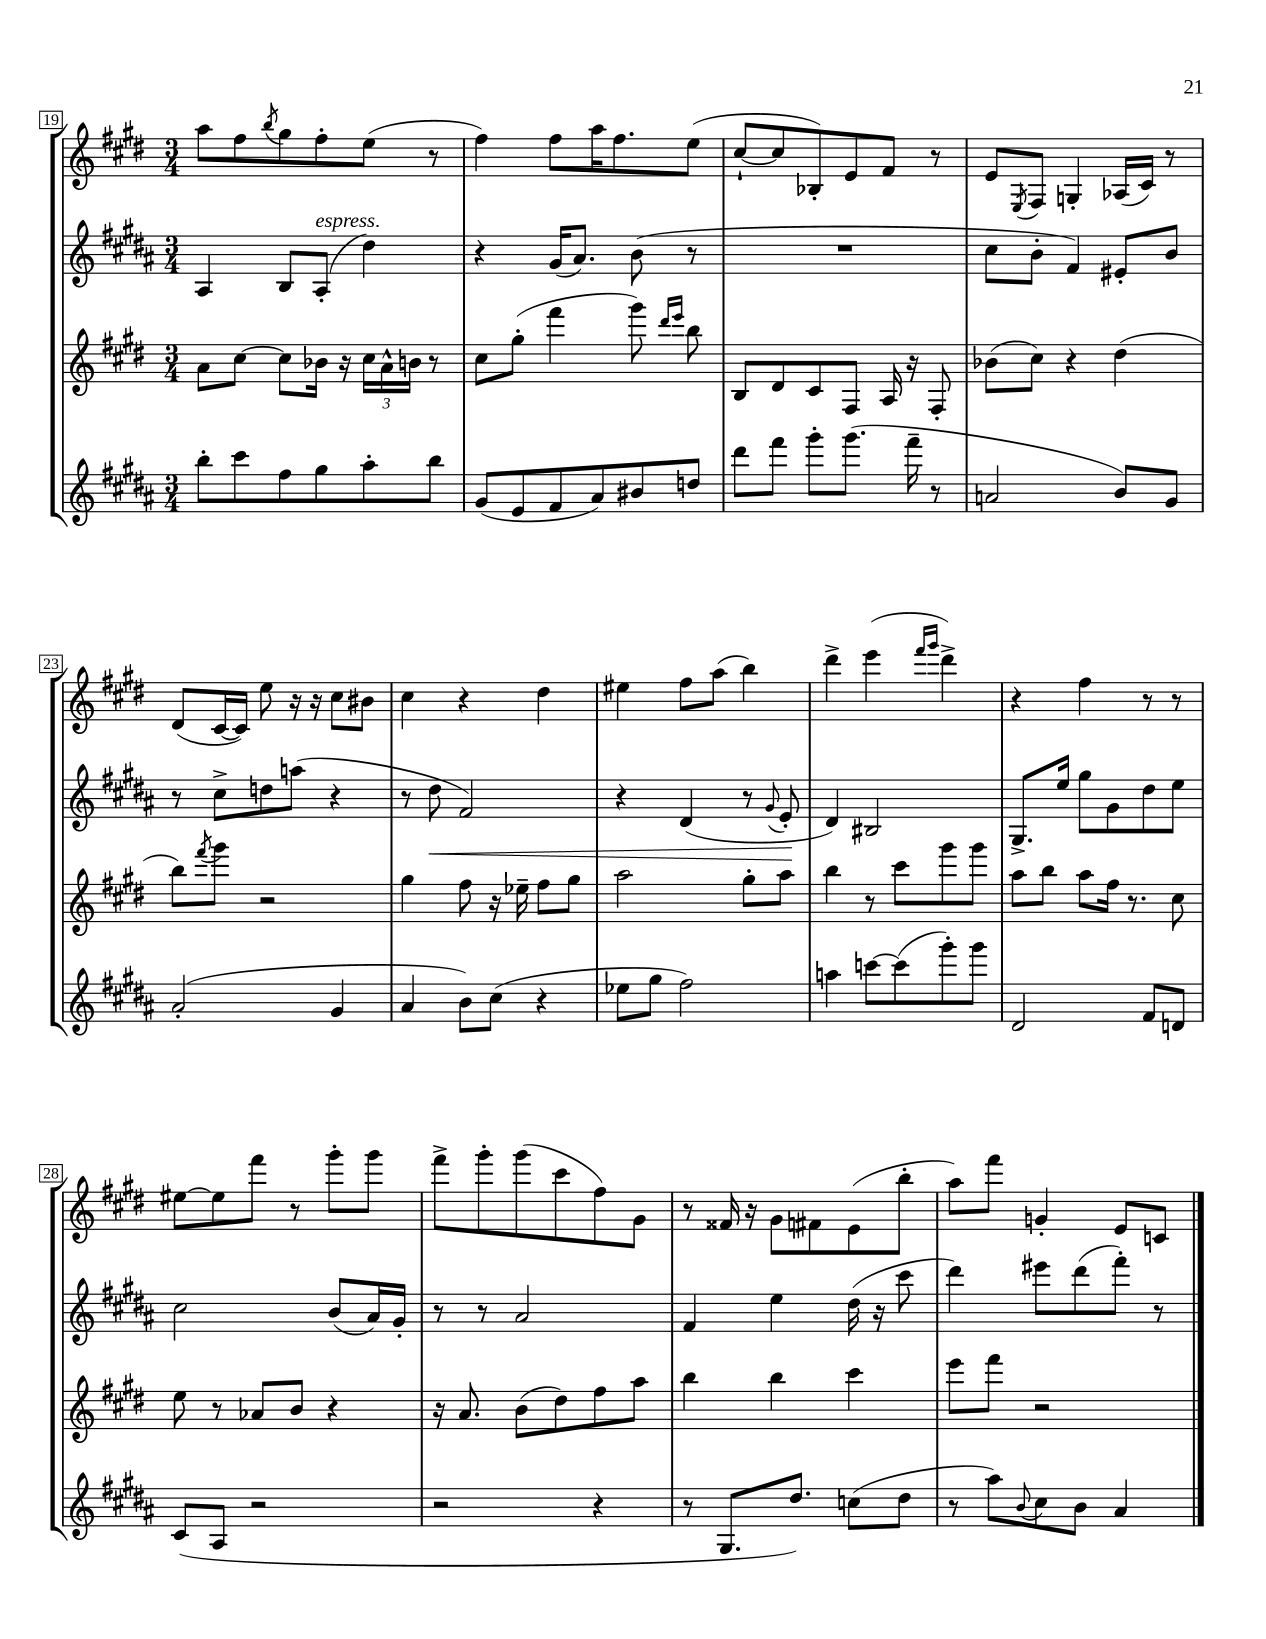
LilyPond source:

<<
\new StaffGroup <<
\new Staff = "s0" {
    \clef treble \key e \major \numericTimeSignature \time 3/4
    a''8 fis''8 \acciaccatura { b''8 } gis''8 fis''8-. e''8( r8 |
    fis''4) fis''8 a''16 fis''8. e''8( |
    cis''8~-! cis''8 bes8-.) e'8 fis'8 r8 |
    e'8 \acciaccatura { e8 } fis8 g4-. aes16( cis'16) r8 |
    dis'8( cis'16~ cis'16) e''8 r16 r16 cis''8 bis'8 |
    cis''4 r4 dis''4 |
    eis''4 fis''8 a''8( b''4) |
    dis'''4-> e'''4( \grace { fis'''16 gis'''16 } dis'''4->) |
    r4 fis''4 r8 r8 |
    eis''8~ eis''8 fis'''8 r8 gis'''8-. gis'''8 |
    fis'''8-> gis'''8-. gis'''8( cis'''8 fis''8) gis'8 |
    r8 fisis'16 r16 gis'8 fis'8 e'8( b''8-. |
    a''8) fis'''8 g'4-. e'8 c'8 \bar "|." |
}
\new Staff = "s1" {
    \clef treble \key b \major \numericTimeSignature \time 3/4
    ais4 b8 ais8-.^\markup { \italic "espress." }( dis''4) |
    r4 gis'16( ais'8.) b'8( r8 |
    R2. |
    cis''8 b'8-. fis'4) eis'8-. b'8 |
    r8 cis''8-> d''8 a''8( r4 |
    r8 dis''8\< fis'2) |
    r4 dis'4( r8 \appoggiatura { gis'8 } e'8-.\! |
    dis'4) bis2 |
    gis8.-> e''16 gis''8 gis'8 dis''8 e''8 |
    cis''2 b'8( ais'16) gis'16-. |
    r8 r8 ais'2 |
    fis'4 e''4 dis''16( r16 cis'''8 |
    dis'''4) eis'''8 dis'''8( fis'''8-.) r8 \bar "|." |
}
\new Staff = "s2" {
    \clef treble \key e \major \numericTimeSignature \time 3/4
    a'8 cis''8~ cis''8 bes'16 r16 \tuplet 3/2 { cis''16 a'16-^ b'16 } r8 |
    cis''8 gis''8-.( fis'''4 gis'''8) \grace { dis'''16 e'''16 } b''8 |
    b8 dis'8 cis'8 fis8 a16 r16 fis8-. |
    bes'8( cis''8) r4 dis''4( |
    b''8) \acciaccatura { fis'''8 } gis'''8 r2 |
    gis''4 fis''8 r16 ees''16-- fis''8 gis''8 |
    a''2 gis''8-. a''8 |
    b''4 r8 cis'''8 gis'''8 gis'''8 |
    a''8 b''8 a''8 fis''16 r8. cis''8 |
    e''8 r8 aes'8 b'8 r4 |
    r16 a'8. b'8( dis''8) fis''8 a''8 |
    b''4 b''4 cis'''4 |
    e'''8 fis'''8 r2 \bar "|." |
}
\new Staff = "s3" {
    \clef treble \key b \major \numericTimeSignature \time 3/4
    b''8-. cis'''8 fis''8 gis''8 ais''8-. b''8 |
    gis'8( e'8 fis'8 ais'8) bis'8 d''8 |
    dis'''8 fis'''8 gis'''8-. gis'''8.( fis'''16-- r8 |
    a'2 b'8) gis'8 |
    ais'2-.( gis'4 |
    ais'4 b'8) cis''8( r4 |
    ees''8 gis''8 fis''2) |
    a''4 c'''8~ c'''8( gis'''8-.) gis'''8 |
    dis'2 fis'8 d'8 |
    cis'8( ais8 r2 |
    r2 r4 |
    r8 gis8. dis''8.) c''8( dis''8 |
    r8 ais''8) \appoggiatura { b'8 } cis''8 b'8 ais'4 \bar "|." |
}
>>
>>
\layout { \context { \Score currentBarNumber = #19 \override BarNumber.stencil = #(make-stencil-boxer 0.1 0.3 ly:text-interface::print) } }
